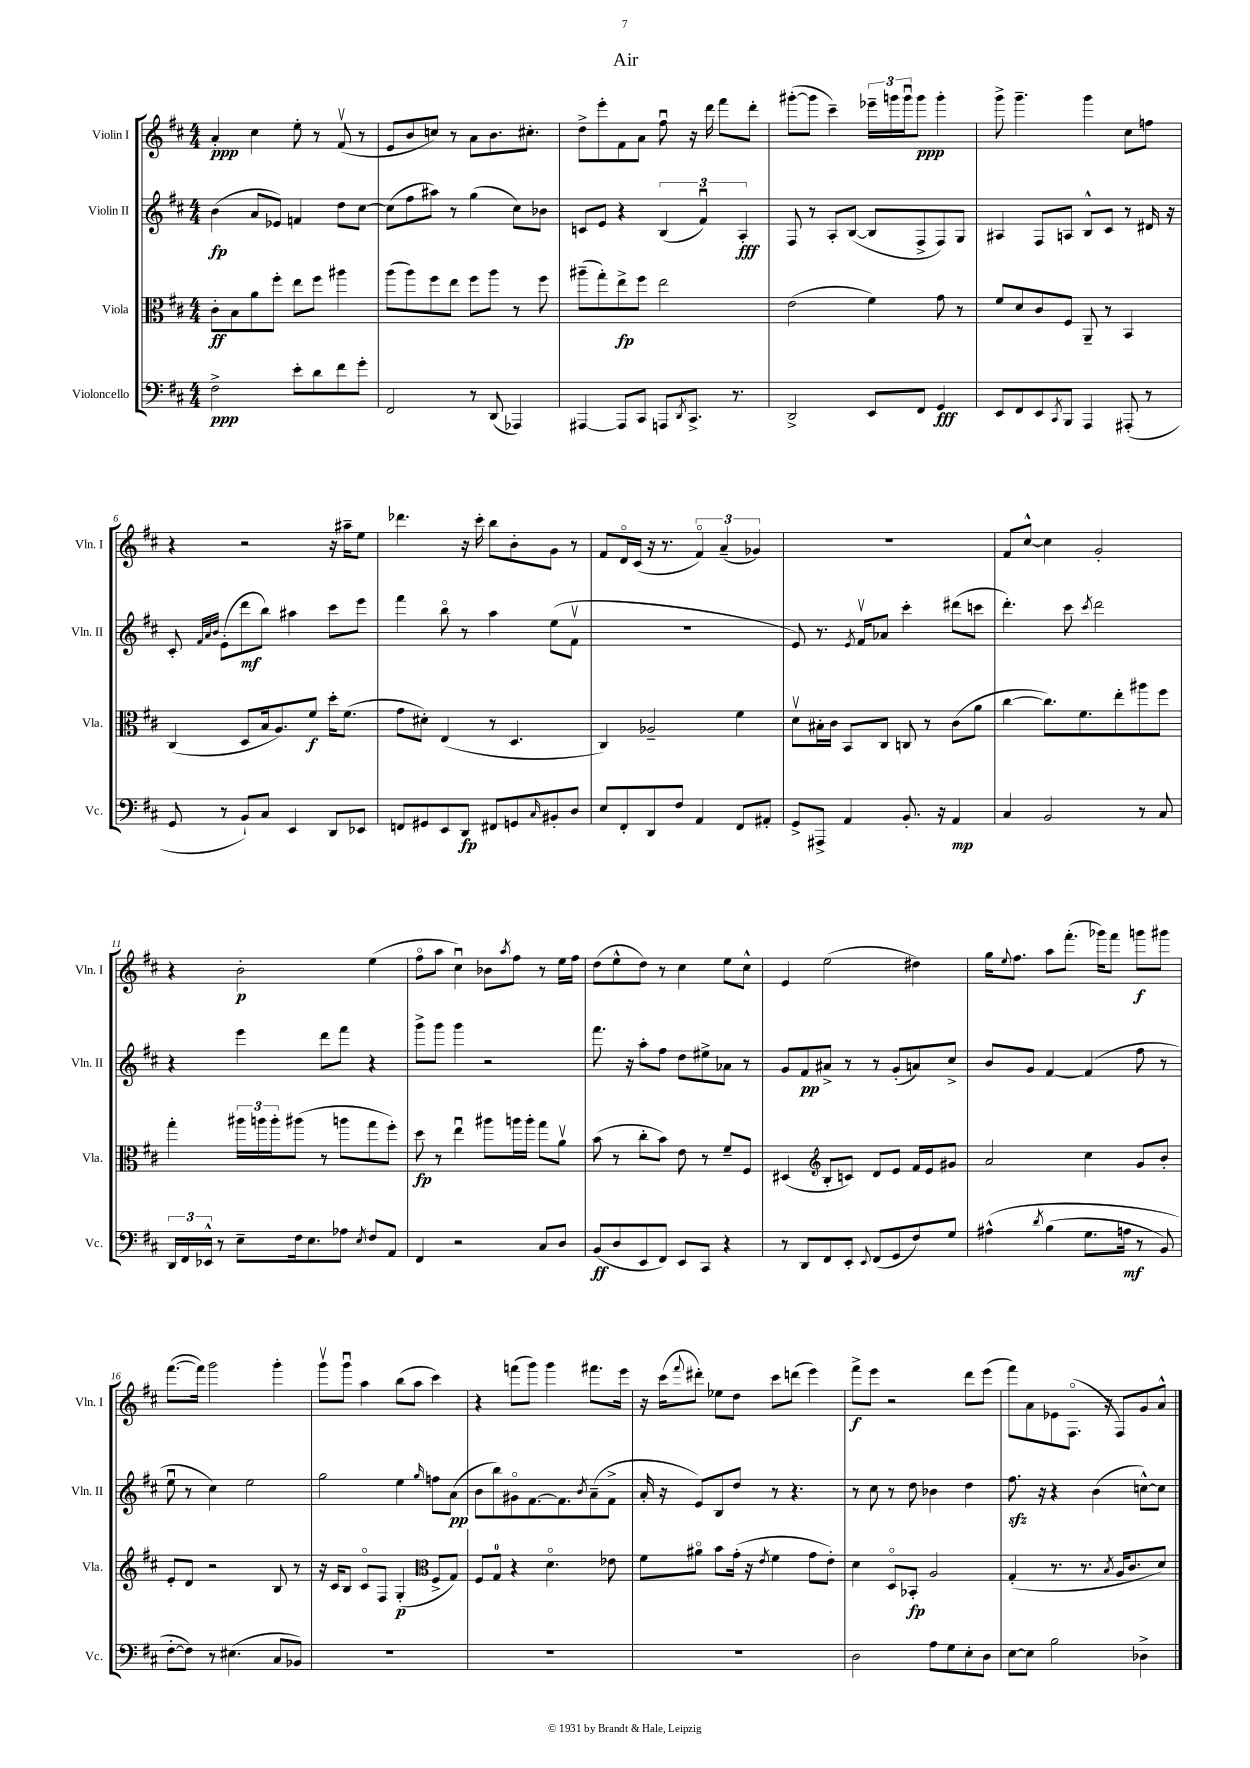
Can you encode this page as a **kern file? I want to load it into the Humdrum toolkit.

**kern	**kern	**kern	**kern
*staff4	*staff3	*staff2	*staff1
*clefF4	*clefC3	*clefG2	*clefG2
*k[f#c#]	*k[f#c#]	*k[f#c#]	*k[f#c#]
*M4/4	*M4/4	*M4/4	*M4/4
2F#^\	8c#'\L	(4b\	4a'/
.	8B\	.	.
.	8a\	8a/L	4cc#\
.	8ff#'\J	8e-/J)	.
8e'\L	8ee\L	4f/	8ee'\
8d\	8ff#\J	.	8r
8f#\	4aa#\	8dd\L	(8f#v/
8g'\J	.	[8cc#\J	8r
=	=	=	=
2FF#/	(8aa\L	(8cc#\]L	8e/L
.	8aa\)	8ff#\	8b/
.	8ff#\	8aa#\J)	8cc/J)
.	8ee\J	8r	8r
8r	8ff#\L	(4gg\	8a\L
(8DD/	8aa\J	.	8.b\
4AAA-/)	8r	8cc#\L)	.
.	.	.	8.cc#'\J
.	8ff#\	8b-\J	.
=	=	=	=
[4AAA#/	(8aa#~\L	8c/L	8dd^\L
.	8gg'\)	8e/J	8eee'\
8AAA#/]L	8ee^\	4r	8f#\
8CC#/J	8ff#\J	.	8a\J
8AAA/L	2ee\	(6B/	8ff#u\
8qDD/	.	.	.
8.CC#^/J	.	.	16r
.	.	6f#u/)	.
.	.	.	16ddd\
.	.	.	8fff#\L
8.r	.	.	.
.	.	6A'/	.
.	.	.	8ddd'\J
=	=	=	=
2DD^/	(2e\	8F#/	([8ggg#'\L
.	.	8r	8ggg#\]J
.	.	8A'/L	4ccc#~\)
.	.	([8B/J	.
8EE/L	4f#\)	8B/]L	24eee-~\LL
.	.	.	24ggg\
.	.	.	24gggu\J
8FF#/J	.	8F#^/	8ggg\J
4GG/	8g\	8F#/)	4ggg'\
.	8r	8G/J	.
=	=	=	=
8EE/L	8f#/L	4A#/	8ggg^\
8FF#/	8d/	.	4.ggg~\
8EE/	8c#/	8F#/L	.
8qCC#/	.	.	.
8BBB/J	8F#/J	8A/J	.
4AAA/	8AA~/	8B^^/L	4ggg\
.	8r	8c#/J	.
(8AAA#'/	4BB/	8r	8cc#\L
8r	.	16d#/	8ff\J
.	.	16r	.
=	=	=	=
8GG/	(4C#/	8c#'/	4r
.	.	32qqf#/LLL	.
.	.	32qqa/	.
.	.	32qqb/JJJ	.
8r	.	(8e'\L	.
8BB`/L)	8D/L	8ddd\	2r
8C#/J	16B/k	8bb\J)	.
.	8.A/)	.	.
4EE/	.	4aa#\	.
.	8f#/J	.	.
8DD/L	16dd'\LK	8ccc#\L	16r
.	(8.f#\J	.	16aa#~\LK
8EE-/J	.	8eee\J	8ee\J
=	=	=	=
8FF/L	8g\L	4fff#\	4.ddd-\
8GG#/	8d#'\J)	.	.
8EE/	(4E/	8bbo\	.
8DD/J	.	8r	16r
.	.	.	16ccc#'\
8FF#/L	8r	4aa\	8bb\L
8GG/	4.D/	.	8b'\
16qqC#/	.	.	.
8BB#'/	.	(8ee\L	8g\J
8D/J	.	8f#v\J	8r
=	=	=	=
8E/L	4C#/)	1r	8f#/L
8FF#'/	.	.	16do/L
.	.	.	(16c#/JJ
8DD/	2A-~/	.	16r
.	.	.	8.r
8F#/J	.	.	.
4AA/	.	.	6f#o/)
.	.	.	(6a~/
8FF#/L	4f#\	.	.
.	.	.	6g-/)
8AA#'/J	.	.	.
=	=	=	=
8GG^/L	8dv\L	8e/)	1r
8AAA#^/J	16B#'\L	8.r	.
.	16c#\JJ	.	.
4AA/	8BB/L	.	.
.	.	8qe/	.
.	.	16f#v/LK	.
.	8C#/J	8a-/J	.
8.BB'/	8C/	4ccc#'\	.
.	8r	.	.
16r	.	.	.
4AA/	(8c#\L	(8ddd#\L	.
.	8a\J	8ccc\J	.
=	=	=	=
4C#/	[4cc#\	4.ddd'\)	8f#/L
.	.	.	[8cc#^^/J
2BB/	8.cc#\]L)	.	4cc#\]
.	.	8ccc#\	.
.	8.f#\	.	.
.	.	8qccc#/	.
.	.	2ddd\	2g'/
.	8ee'\	.	.
8r	8aa#\	.	.
8C#/	8ff#\J	.	.
=	=	=	=
24DD/LL	4gg'\	4r	4r
24FF#/	.	.	.
24EE-^^/JJ	.	.	.
8r	.	.	.
8E~\L	24aa#\LL	4eee\	2b'\
.	24aa\	.	.
.	24aa'\J	.	.
16F#\k	(8aa#\J	.	.
8.E\	.	.	.
.	8r	8ddd\L	.
8A-\J	8aa\L	8fff#\J	.
8qE/	.	.	.
8F#/L	8gg\	4r	(4ee\
8AA/J	8ff#'\J)	.	.
=	=	=	=
4FF#/	8dd\	8ggg^\L	8ff#o\L
.	8r	8ggg\J	8aa\J
2r	4eeu\	4ggg\	4cc#u\)
.	8aa#\L	2r	8b-\L
.	.	.	8qaa/
.	16aa\L	.	8ff#\J
.	16aa'\JJ	.	.
8C#/L	8gg\L	.	8r
8D/J	8av\J	.	16ee\LL
.	.	.	16ff#\JJ
=	=	=	=
(8BB/L	(8b\	8.fff#\	(8dd\L
8D/	8r	.	8ee^^\
.	.	16r	.
8EE/	8cc#'\L	8aa'\L	8dd\J)
8FF#/J)	8b\J)	8ff#\J	8r
8EE/L	8e\	8dd\L	4cc#\
8CC#/J	8r	8ee#^\	.
4r	8f#~/L	8a-\J	8ee\L
.	8F#/J	8r	8cc#^^\J
=	=	=	=
8r	(4D#/	8g/L	4e/
8DD/L	.	8f#/	.
*	*clefG2	*	*
8FF#/	8B'/L	8a#^/J	(2ee\
8EE'/J	8c/J)	8r	.
8qqEE/	.	.	.
(8FF#/L	8d/L	8r	.
8GG/	8e/J	(8g'/L	.
8F#/)	16f#/LL	8a/)	4dd#\)
.	16e/J	.	.
8G/J	8g#/J	8cc#^/J	.
=	=	=	=
&(4A#^^\	2a/	8b/L	16gg\LK
.	.	.	8qqee/
.	.	.	8.ff#\J
.	.	8g/J	.
8qd/	.	.	.
(4B\	.	[4f#/	8aa\L
.	.	.	(8.fff#'\J
8.G\L	4cc#\	(4f#/]	.
.	.	.	16ggg-\LK)
.	.	.	8fff#\J
16A\Jk	.	.	.
8r	8g/L	8ff#\	8ggg\L
8BB/)	8b'/J	8r	8ggg#\J
=	=	=	=
[8F#'\L	8e'/L	8eeu\	([8.fff#\L
8F#\]J&)	8d/J	8r	.
.	.	.	16fff#\]Jk)
8r	2r	4cc#\)	2ggg\
(4.E#\	.	.	.
.	.	2ee\	.
8C#/L	8B/	.	4ggg'\
8BB-/J)	8r	.	.
=	=	=	=
1r	16r	2gg\	8gggv\L
.	16c#/LK	.	.
.	8B/J	.	8gggu\J
.	8c#o/L	.	4aa\
.	8F#/J	.	.
.	(4G'/	4ee\	(8bb\L
.	.	.	8aa\J
*	*clefC3	*	*
.	.	16qqgg/	.
.	8F#^/L	8ff\L	4ccc#\)
.	8G/J)	(8a\J	.
=	=	=	=
1r	8F#/L	8b\L	4r
.	8G/J	8bb\)	.
.	4r	8g#o\	(8fff\L
.	.	[8.f#\	8ggg\J)
.	4.do\	.	4ggg\
.	.	8.f#\]	.
.	.	8qb/	.
.	.	(8a~\	8.fff#\L
.	8e-\	8f#^\J	.
.	.	.	16eee\Jk
=	=	=	=
1r	8f#\L	16a'/	16r
.	.	16r	(16ccc#\LK
.	.	.	8qqfff#/
.	8a#o\J	8e/L)	8ddd#'\J)
.	8b\L	8B/	8ee-\L
.	(16g'\Jk	8dd/J	8dd\J
.	16r	.	.
.	8qe/	.	.
.	4f#\	8r	8ccc#\L
.	.	4.r	(8ddd\J
.	8g\L	.	4eee\)
.	8e'\J)	.	.
=	=	=	=
2D\	4d\	8r	8fff#^\L
.	.	8cc#\	8eee\J
.	8Do/L	8r	2r
.	8BB-'/J	8dd\	.
8A\L	2A/	4b-\	.
8G\	.	.	.
8E'\	.	4dd\	8ddd\L
8D\J	.	.	(8eee\J
=	=	=	=
[8E\L	(4G'/	8.ff#\	8fff#\L)
8E\]J	.	.	8a\
.	.	16r	.
2B\	8.r	4r	8e-\
.	.	.	(8.F#o\J
.	8.r	.	.
.	.	(4b\	.
.	.	.	16r
.	8qB/	.	.
.	16A/LK	.	8F#/L)
.	8.c#/	.	.
4D-^\	.	[8cc^^\L)	8g/
.	8d/J)	8cc\]J	8a^^/J
==	==	==	==
*-	*-	*-	*-
